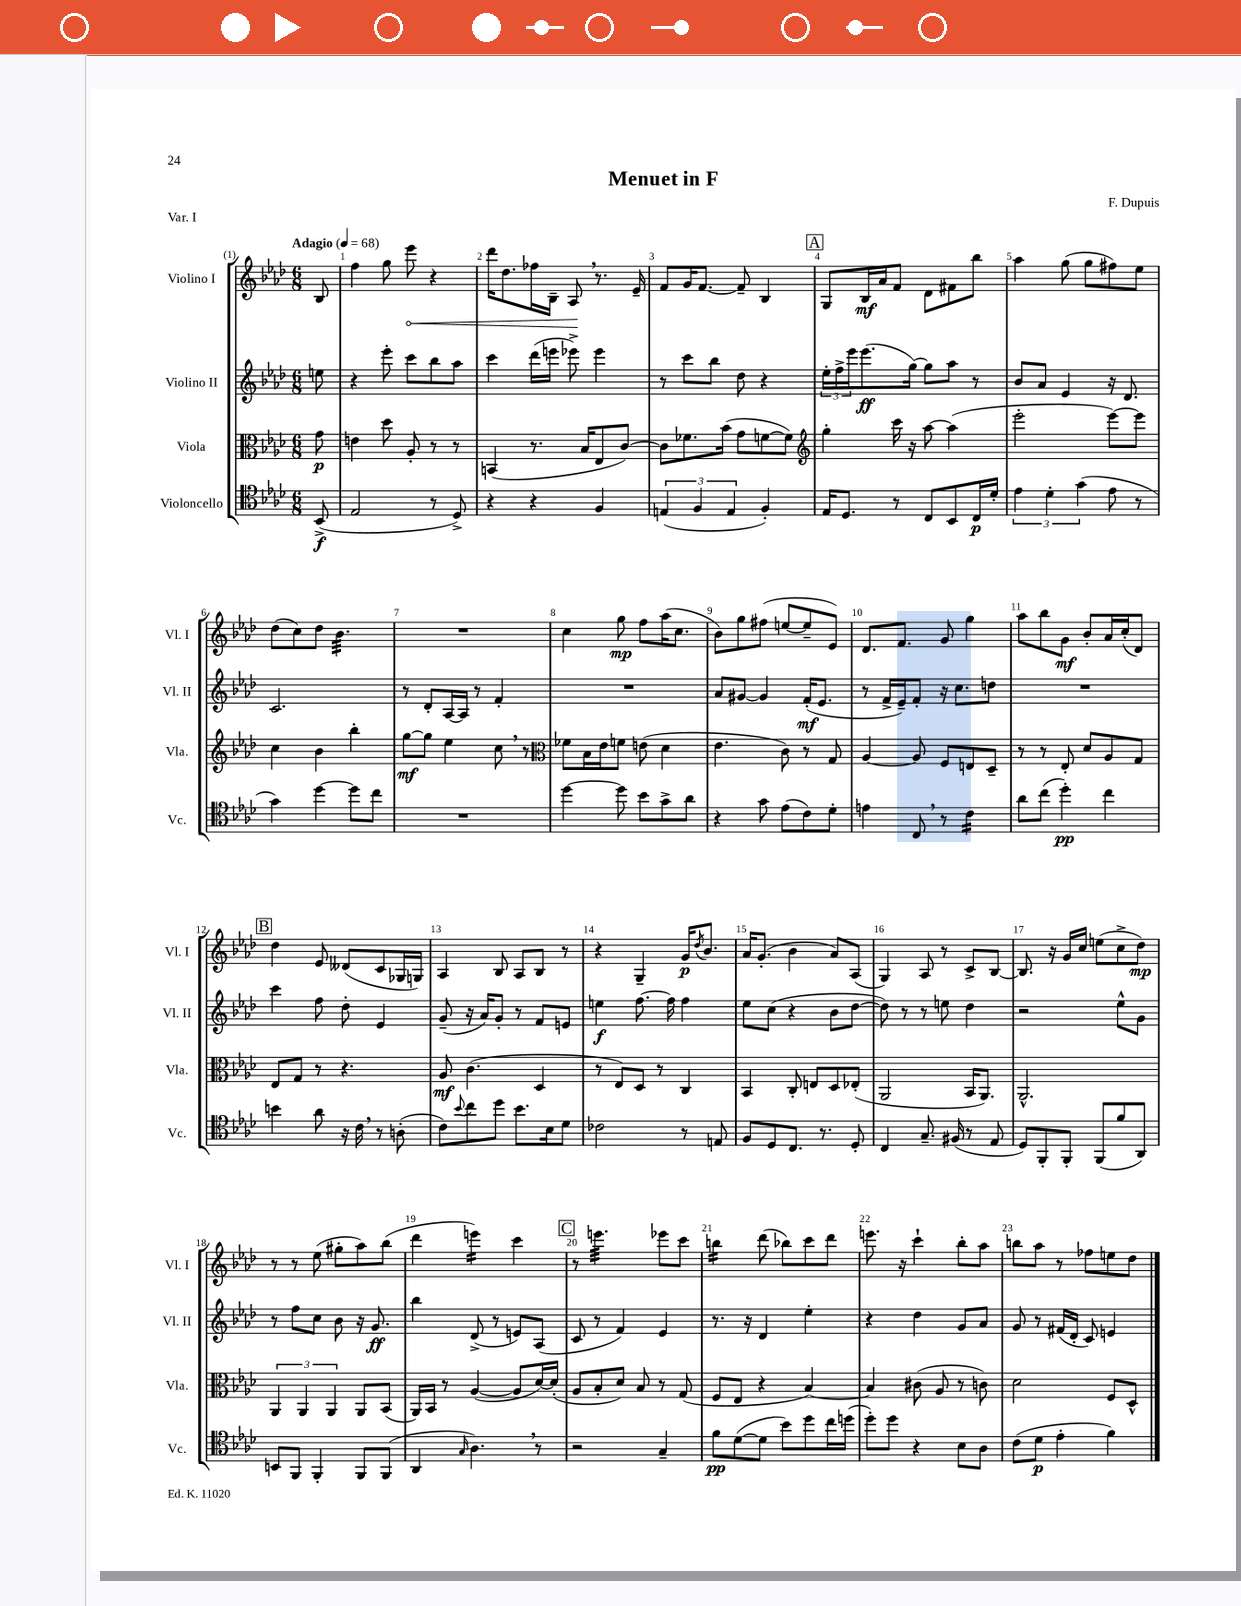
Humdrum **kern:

**kern	**kern	**kern	**kern
*staff4	*staff3	*staff2	*staff1
*clefC4	*clefC3	*clefG2	*clefG2
*k[b-e-a-d-]	*k[b-e-a-d-]	*k[b-e-a-d-]	*k[b-e-a-d-]
*M6/8	*M6/8	*M6/8	*M6/8
*MM68	*MM68	*MM68	*MM68
(8BB-^	8g	8ee	8B-
=	=	=	=
2E-	4e	4r	4ff
.	8dd-	8eee-'	8gg
.	8A-'	8ccc	8eee-
8r	8r	8bb-	4r
8D-^)	8r	8aa-	.
=	=	=	=
4r	(4BB	4ccc	16ddd-
.	.	.	8.dd-
4r	8.r	(16ddd-	16ff-
.	.	16eee	16B-~
.	.	8eee-^)	8A-
.	16B-	.	.
4F	8E-	4eee-	8.r
.	[8c)	.	.
.	.	.	16e-~
=	=	=	=
(6E	8c]	8r	8f
.	8.f-	8ccc	16g
6F	.	.	.
.	.	.	[8.f
.	.	8bb-	.
.	(16b-	.	.
6E	.	.	.
.	8g	8dd-	8f~]
4F')	[8f	4r	4B-
.	8f])	.	.
=	=	=	=
*	*clefG2	*	*
16E-	4gg'	24ee-'	8G
.	.	24ff^	.
8.D-	.	.	.
.	.	24eee-	.
.	.	(8.eee-	16B-
.	.	.	16a-
8r	16ccc	.	8f
.	16r	[16gg)	.
8C	[8aa-	8gg]	8d-
8BB-	(4aa-]	8aa-	8f#
16C	.	8r	8bb-
16d-'	.	.	.
=	=	=	=
6e-	2eee-'	8b-	4aa-
.	.	8a-	.
6d-'	.	.	.
.	.	4e-	(8gg
(6g	.	.	.
.	.	.	8gg
8e-	[8eee-)	16r	8ff#)
.	.	8.d-	.
8r	8eee-]	.	8ee-
=	=	=	=
4g)	4cc	2.c	(8dd-
.	.	.	8cc)
[4dd-	4b-	.	8dd-
.	.	.	4.b-
8dd-]	4bb-'	.	.
8cc	.	.	.
=	=	=	=
2.r	[8gg	8r	2.r
.	8gg]	8d-'	.
.	4ee-	[16A-	.
.	.	16A-]	.
.	.	8r	.
.	8cc	4f'	.
.	8r	.	.
=	=	=	=
*	*clefC3	*	*
[4dd-	8f-	2.r	4cc
.	16B-	.	.
.	16e-	.	.
8dd-]	8f	.	8gg
8b-	(8e	.	8ff
8g^	4d-	.	(16aa-
.	.	.	8.cc
8a-	.	.	.
=	=	=	=
4r	4.e-	8a-	8b-)
.	.	[8g#	8gg
8g	.	4g#]	(8ff#
(8e-	8c)	.	[8ee
8c)	8r	(16f'	8ee~]
.	.	8.e-	.
8d-'	8G	.	8e-)
=	=	=	=
4e	[4A-	8r	8.d-
.	.	16f^	.
.	.	16e-~)	8.f
8C	8A-]	8f'	.
8r	8F	16r	8g
.	.	8.cc	.
4c	8E	.	4gg
.	8D-~	8dd	.
=	=	=	=
8a-	8r	2.r	8aa-
(8cc	8r	.	8bb-
4dd-')	8E-'	.	8g
.	8d-	.	8b-'
4cc	8A-	.	16a-
.	.	.	(16cc'
.	8G	.	8d-)
=	=	=	=
4b	8E-	4ccc	4dd-
.	8G	.	.
8a-	8r	8ff	8e-
16r	4.r	8dd-'	(8d--
16c	.	.	.
8r	.	4e-	8c
(8A'	.	.	16G-
.	.	.	16G)
=	=	=	=
8c)	8A-	(8g~	4A-
8qqb-	.	.	.
8cc	(4.c	16r	.
.	.	16a-)	.
8dd-	.	8g'	8B-
8.b-	.	8r	8A-
.	4D-	8f	8B-
16B-	.	.	.
8d-	.	8e	8r
=	=	=	=
2c-	8r	4ee	4r
.	8E-)	.	.
.	8D-	[8.ff	4G~
.	8r	.	.
.	.	16ff]	.
8r	4C	4ff	16g
.	.	.	8qdd-
.	.	.	8.b-
8E	.	.	.
=	=	=	=
8F	4BB-	8ee-	16a-
.	.	.	(8.g'
8D-	.	(8cc	.
8.C	8C'	4r	4b-
.	8E	.	.
8.r	.	.	.
.	8D-	8b-	8a-)
8D-'	(8E-'	[8dd-	(8A-
=	=	=	=
4C	2AA-	8dd-])	4G)
.	.	8r	.
8.G~	.	8r	8A-
.	.	8ee	8r
(16F#	.	.	.
8r	16BB-	4dd-	8c^
.	8.AA-)	.	.
8E-	.	.	[8B-
=	=	=	=
8D-)	2.AA-^^	2r	8.B-]
8FF'	.	.	.
.	.	.	16r
8FF'	.	.	16g
.	.	.	16cc
(8FF	.	.	(8ee
8f	.	8ee-^^	8cc^
8AA-)	.	8g	8dd-)
=	=	=	=
8BB	6AA-	8r	8r
8FF	.	8ff	8r
.	6AA-	.	.
4FF'	.	8cc	(8ee-
.	6AA-	.	.
.	.	8b-	8gg#'
8FF	8AA-	16r	8aa-)
.	.	8.g	.
(8FF	(8BB-	.	(8bb-
=	=	=	=
4AA-	16AA-)	4bb-	4ddd-
.	16BB-	.	.
.	8r	.	.
16qqG	.	.	.
4.A-)	([4A-	(8d-^	4eee)
.	.	8r	.
.	8A-]	8e)	4ccc
8r	[16d-)	(8A-	.
.	(16d-']	.	.
=	=	=	=
2r	8A-	8c	8r
.	8B-'	8r	4.eee
.	8d-)	4f)	.
.	8B-	.	.
4G~	8r	4e-	8eee-
.	(8G	.	8ccc
=	=	=	=
8f	8F	8.r	4bb
([8d-	8E-	.	.
.	.	16r	.
8d-]	4r	4d-	(8ddd-
8b-)	.	.	8bb-)
8dd-	[4B-)	4ee-'	8ccc
16cc	.	.	8ddd-
(16dd	.	.	.
=	=	=	=
8dd-')	4B-]	4r	8.eee
8dd-	.	.	.
.	.	.	16r
4r	(8c#	4dd-	4ccc`
.	8A-	.	.
8B-	8r	8g	8bb-'
8A-	8c)	8a-	8aa-
=	=	=	=
(8c	2d-	8g	8bb
8d-	.	8r	8aa-
4e-'	.	(16f#	8r
.	.	16d-'	.
.	.	8c)	8ff-
4f)	8F	4e	8ee
.	8D-^^	.	8dd-
==	==	==	==
*-	*-	*-	*-
